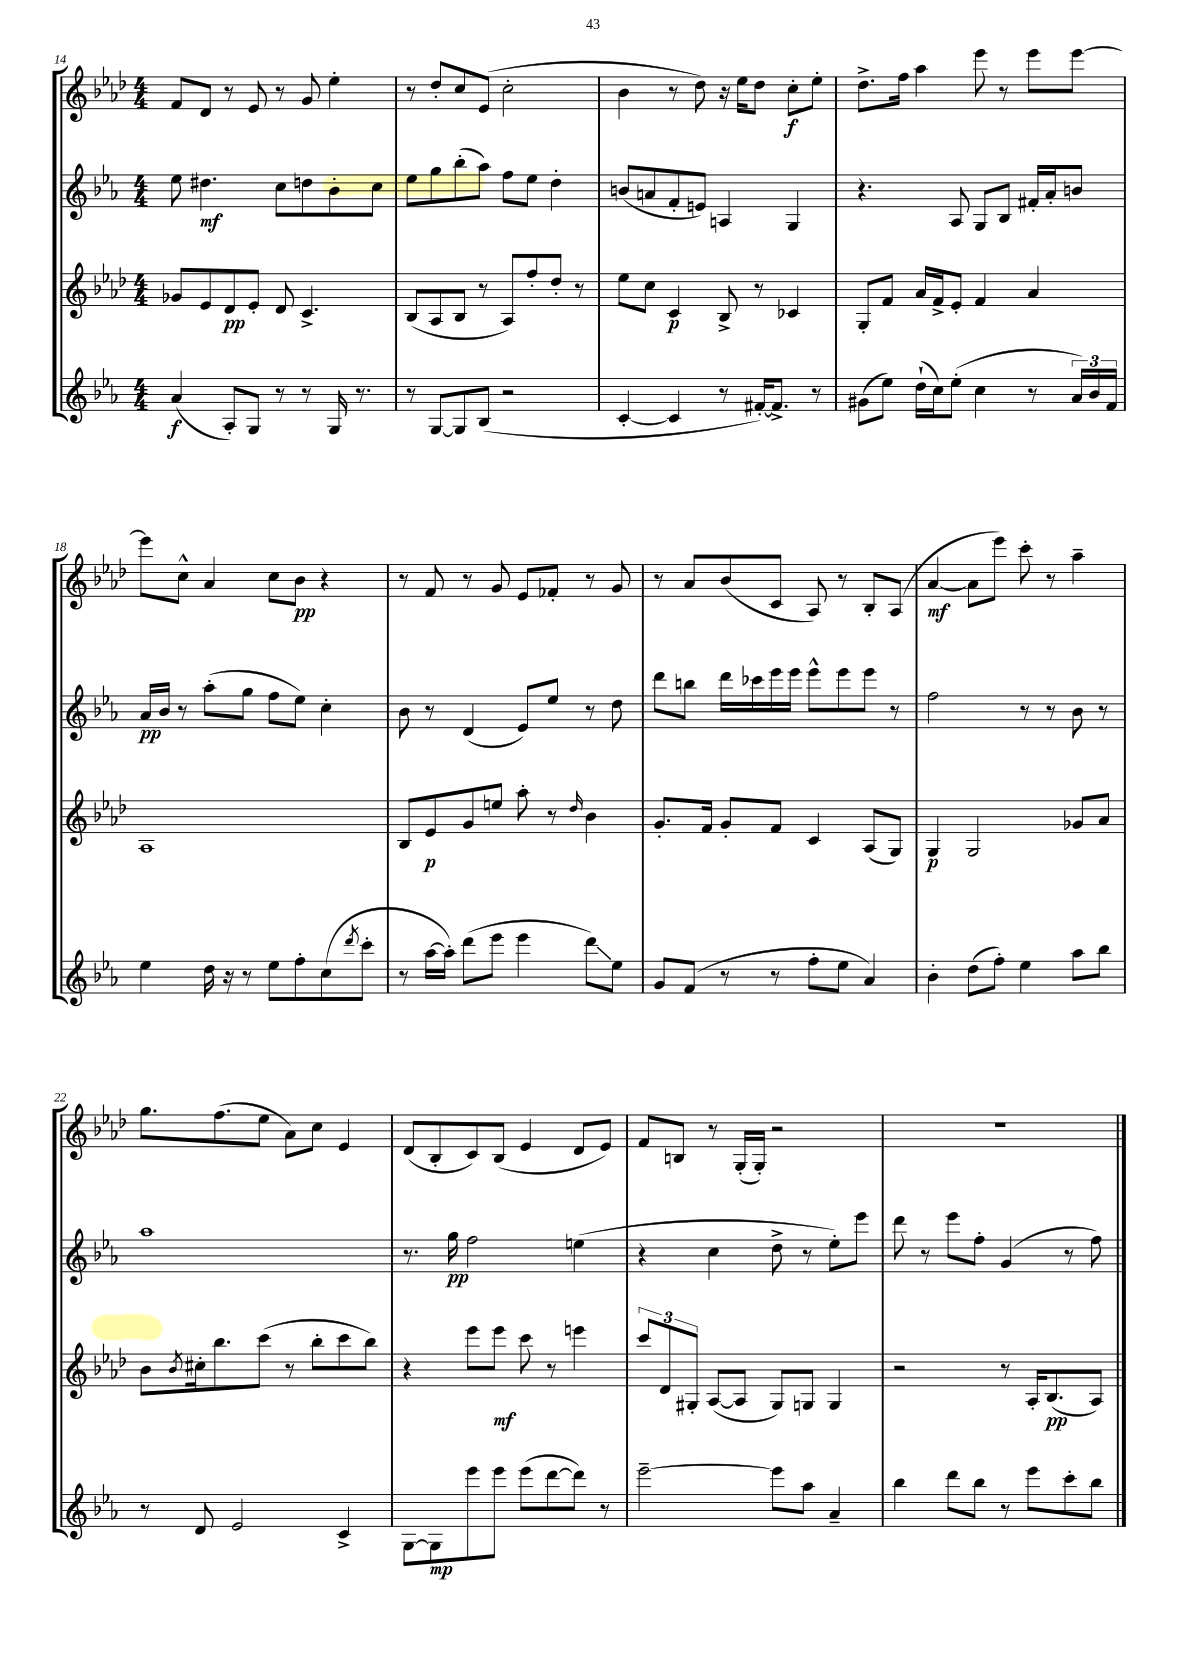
<<
\new StaffGroup <<
\new Staff = "s0" {
    \clef treble \key aes \major \numericTimeSignature \time 4/4
    f'8 des'8 r8 ees'8 r8 g'8 ees''4-. |
    r8 des''8-. c''8 ees'8( c''2-. |
    bes'4 r8 des''8) r16 ees''16 des''8 c''8-.\f ees''8-. |
    des''8.-> f''16 aes''4 ees'''8 r8 ees'''8 ees'''8~ |
    ees'''8 c''8-^ aes'4 c''8 bes'8\pp r4 |
    r8 f'8 r8 g'8 ees'8 fes'8-. r8 g'8 |
    r8 aes'8 bes'8( c'8 aes8) r8 bes8-. aes8( |
    aes'4~\mf aes'8 ees'''8) c'''8-. r8 aes''4-- |
    g''8. f''8.( ees''8 aes'8) c''8 ees'4 |
    des'8( bes8-. c'8) bes8( ees'4 des'8 ees'8) |
    f'8 b8 r8 g16-.( g16-.) r2 |
    R1 \bar "|." |
}
\new Staff = "s1" {
    \clef treble \key ees \major \numericTimeSignature \time 4/4
    ees''8 dis''4.\mf c''8 d''8 bes'8-. c''8 |
    ees''8 g''8 bes''8-.( aes''8) f''8 ees''8 d''4-. |
    b'8( a'8 f'8-. e'8) a4 g4 |
    r4. aes8 g8 bes8 fis'16-. aes'16-. b'8 |
    aes'16\pp bes'16 r8 aes''8-.( g''8 f''8 ees''8) c''4-. |
    bes'8 r8 d'4( ees'8) ees''8 r8 d''8 |
    d'''8 b''8 d'''16 ces'''16 ees'''16 ees'''16 ees'''8-^ ees'''8 ees'''8 r8 |
    f''2 r8 r8 bes'8 r8 |
    aes''1 |
    r8. g''16\pp f''2 e''4( |
    r4 c''4 d''8-> r8 ees''8-.) ees'''8 |
    d'''8 r8 ees'''8 f''8-. g'4( r8 f''8) \bar "|." |
}
\new Staff = "s2" {
    \clef treble \key aes \major \numericTimeSignature \time 4/4
    ges'8 ees'8 des'8\pp ees'8-. des'8 c'4.-> |
    bes8( aes8 bes8 r8 aes8) f''8-. des''8-. r8 |
    ees''8 c''8 c'4\p bes8-> r8 ces'4 |
    g8-. f'8 aes'16 f'16-> ees'8-. f'4 aes'4 |
    aes1 |
    bes8 ees'8\p g'8 e''8 aes''8-. r8 \grace { des''16 } bes'4 |
    g'8.-. f'16 g'8-. f'8 c'4 aes8( g8) |
    g4\p g2 ges'8 aes'8 |
    bes'8 \acciaccatura { bes'8 } cis''16-. bes''8. c'''8( r8 bes''8-. c'''8 bes''8) |
    r4 ees'''8 ees'''8\mf c'''8 r8 e'''4 |
    \tuplet 3/2 { c'''8 des'8 gis8-. } aes8~( aes8 gis8) g8 g4 |
    r2 r8 aes16-. bes8.\pp( aes8) \bar "|." |
}
\new Staff = "s3" {
    \clef treble \key ees \major \numericTimeSignature \time 4/4
    aes'4\f( aes8-.) g8 r8 r8 g16 r8. |
    r8 g8~ g8 bes8( r2 |
    c'4~-. c'4 r8 fis'16~-.) fis'8.-> r8 |
    gis'8( ees''8) d''16-!( c''16) ees''8-.( c''4 r8 \tuplet 3/2 { aes'16) bes'16 f'16 } |
    ees''4 d''16 r16 r8 ees''8 f''8-. c''8( \acciaccatura { d'''8 } c'''8-. |
    r8 aes''16~ aes''16-.) d'''8( ees'''8 ees'''4 d'''8\glissando) ees''8 |
    g'8 f'8( r8 r8 f''8-. ees''8 aes'4) |
    bes'4-. d''8( f''8-.) ees''4 aes''8 bes''8 |
    r8 d'8 ees'2 c'4-> |
    g8~ g8\mp ees'''8 ees'''8 ees'''8( d'''8~ d'''8) r8 |
    ees'''2~-- ees'''8 aes''8 aes'4-- |
    bes''4 d'''8 bes''8 r8 ees'''8 c'''8-. bes''8 \bar "|." |
}
>>
>>
\layout { \context { \Score currentBarNumber = #14 } }
